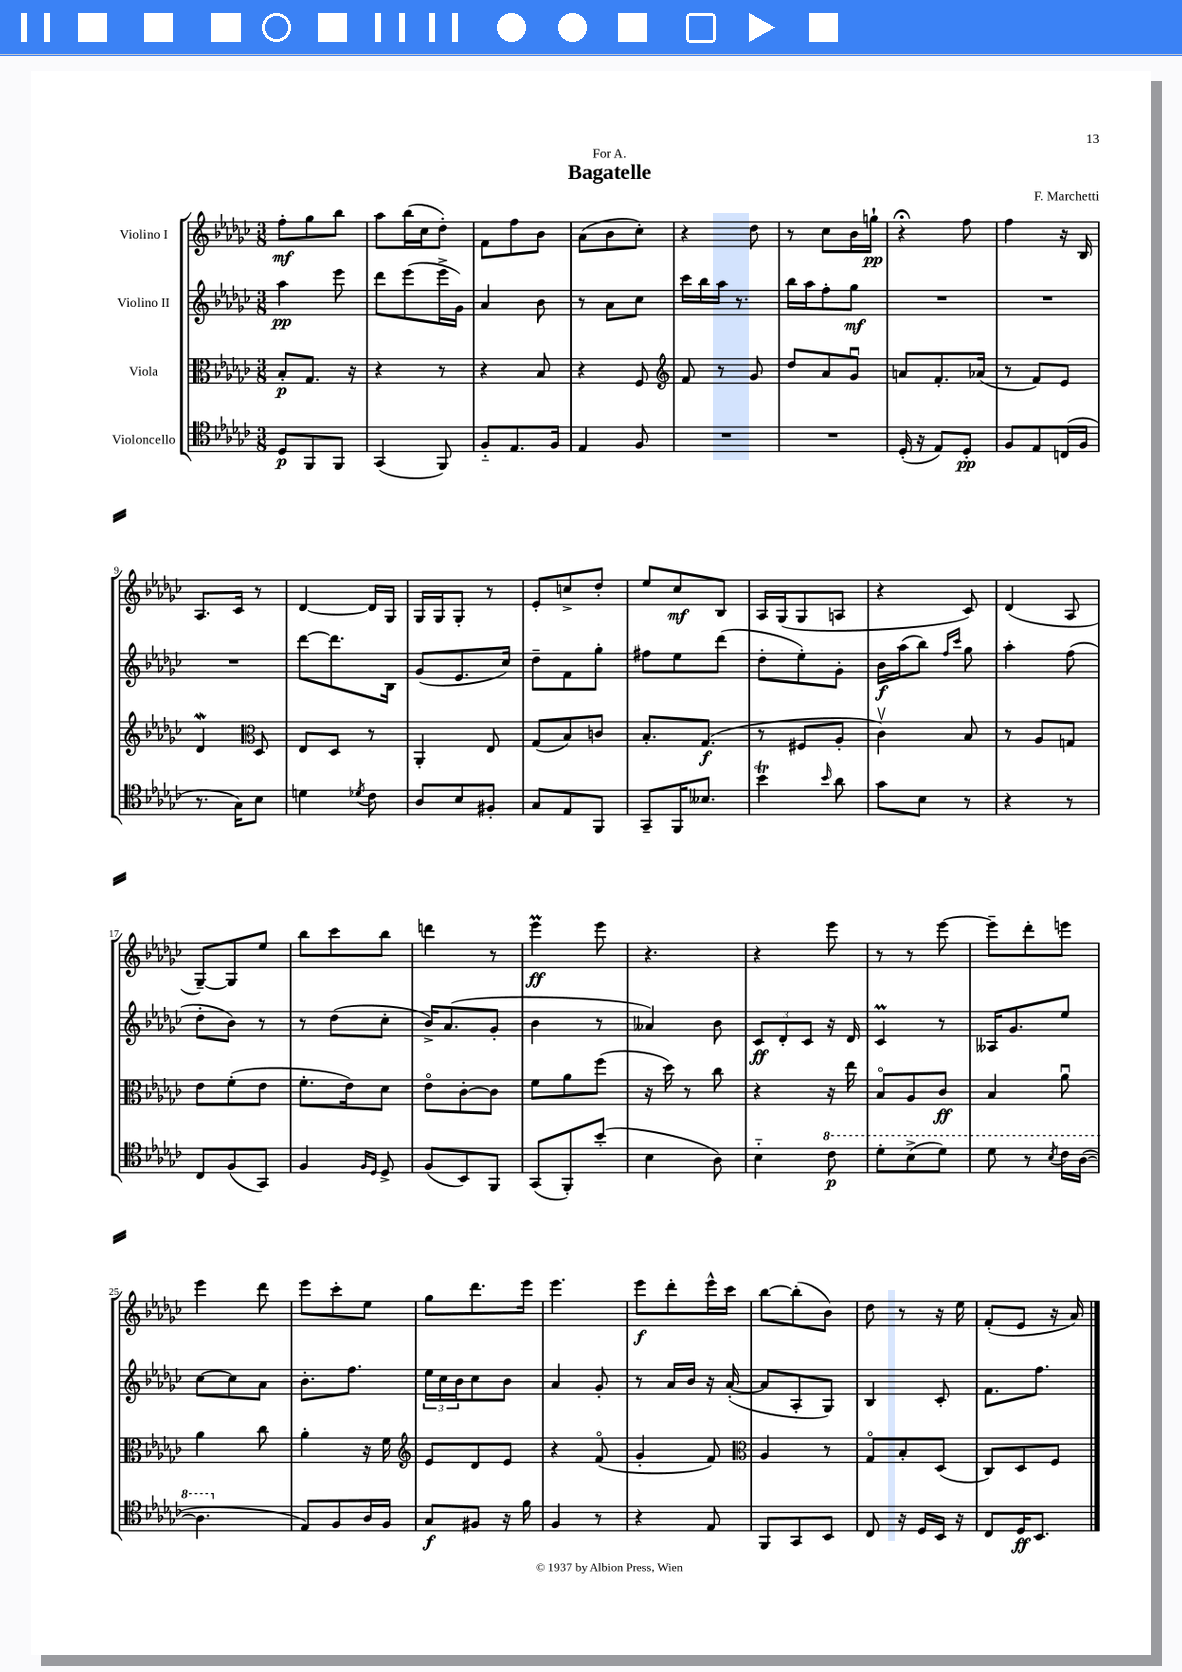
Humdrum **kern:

**kern	**kern	**kern	**kern
*staff4	*staff3	*staff2	*staff1
*clefC4	*clefC3	*clefG2	*clefG2
*k[b-e-a-d-g-c-]	*k[b-e-a-d-g-c-]	*k[b-e-a-d-g-c-]	*k[b-e-a-d-g-c-]
*M3/8	*M3/8	*M3/8	*M3/8
8D-	8B-'	4aa-	8ff'
8FF	8.G-	.	8gg-
8FF	.	8eee-	8bb-
.	16r	.	.
=	=	=	=
(4GG-	4r	8ddd-	8aa-
.	.	(8eee-	(16bb-
.	.	.	16cc-
8FF)	8r	16eee-^	8dd-')
.	.	16g-)	.
=	=	=	=
8F'~	4r	4a-	8f
8.E-	.	.	8ff
.	8B-	8b-	8b-
16F	.	.	.
=	=	=	=
4E-	4r	8r	(8a-
.	.	8a-	8b-
8F	8F	8cc-	8cc-')
=	=	=	=
*	*clefG2	*	*
4.r	8f	16ccc-	4r
.	.	16bb-	.
.	8r	16aa-	.
.	.	8.r	.
.	8g-	.	8dd-
=	=	=	=
4.r	8dd-	16bb-	8r
.	.	16aa-	.
.	8a-	8ff'	8cc-
.	8g-u	8gg-	16b-
.	.	.	16gg`
=	=	=	=
(16D-'	8a	4.r	4r;
16r	.	.	.
8E-)	8.f'	.	.
8D-'	.	.	8ff
.	(16a-	.	.
=	=	=	=
8F	8r	4.r	4ff
8E-	8f)	.	.
(16C	8e-	.	16r
16F	.	.	16B-
=	=	=	=
8.r	4d-	4.r	8.A-
16G-)	.	.	16c-
*	*clefC3	*	*
8B-	8D-	.	8r
=	=	=	=
4d	8E-	[8ddd-	[4d-
.	8D-	8.ddd-]	.
8qd-	.	.	.
8c-	8r	.	16d-]
.	.	16B-	16G-
=	=	=	=
8A-	4AA-'	(8g-	16G-
.	.	.	16G-
8B-	.	8.e-	8G-'
8F#'	8E-	.	8r
.	.	16cc-)	.
=	=	=	=
8G-	(8G-	8dd-~	8e-'
8E-	8B-)	8f	8cc^
8FF	8c	8gg-'	8dd-'
=	=	=	=
8GG-~	8.B-'	8ff#	8ee-
16FF	.	8ee-	8cc-
8.B--	(8.G-	.	.
.	.	(8ddd-	8B-
=	=	=	=
4b-	8r	8dd-'	16A-
.	.	.	(16G-
.	8F#	8ee-')	8G-
16qqb-	.	.	.
8a-	8A-'	8g-'	8A
=	=	=	=
8g-	4c-v)	16b-	4r
.	.	(16aa-	.
8B-	.	8bb-)	.
.	.	16qqff	.
.	.	16qqccc-	.
8r	8B-	8gg-	8c-)
=	=	=	=
4r	8r	4aa-'	(4d-
.	8A-	.	.
8r	8G	(8ff	8A-
=	=	=	=
8C-	8e-	8dd-'	[8G-~)
(8F	(8f'	8b-)	8G-]
8GG-)	8e-	8r	8ee-
=	=	=	=
4F	8.f'	8r	8bb-
.	.	(8dd-	8ccc-
.	16e-)	.	.
16qqF	.	.	.
16qqD-	.	.	.
8D-^	8d-	8cc-'	8bb-
=	=	=	=
(8F	8e-o	16b-^)	4ddd
.	.	(8.a-	.
8BB-)	[8c-'	.	.
8FF	8c-]	8g-'	8r
=	=	=	=
(8GG-	8f	4b-	4eee-
8FF')	8a-	.	.
(8b-'	(8ff	8r	8eee-
=	=	=	=
4B-	16r	4a--)	4.r
.	16dd-)	.	.
.	8r	.	.
8A-)	8cc-	8b-	.
=	=	=	=
4B-'~	4r	12c-	4r
.	.	12d-'	.
.	.	12c-	.
8cc-	16r	16r	8eee-
.	16ee-	16d-	.
=	=	=	=
8dd-'	8B-o	4c-	8r
(8b-^	8A-	.	8r
8dd-)	8c-	8r	[8eee-
=	=	=	=
8dd-	4B-	16A--	8eee-~]
.	.	8.g-	.
8r	.	.	8ddd-'
8qb-	.	.	.
16cc-	8a-u	8ee-	8eee
([16a-	.	.	.
=	=	=	=
4.a-]	4a-	[8cc-	4eee-
.	.	8cc-]	.
.	8cc-	8a-	8ddd-
=	=	=	=
8E-)	4a-'	8.b-'	8eee-
8F	.	.	8ccc-'
.	.	8.ff	.
16A-	16r	.	8ee-
16F	16f	.	.
=	=	=	=
*	*clefG2	*	*
8G-	8e-	24ee-	8gg-
.	.	24cc-	.
.	.	24b-	.
8F#	8d-	8cc-	8.ddd-
16r	8e-	8b-	.
16f	.	.	16eee-
=	=	=	=
4F	4r	4a-	4.eee-
8r	(8fo	8g-'	.
=	=	=	=
4r	4g-'	8r	8eee-
.	.	16a-	8ddd-'
.	.	16b-	.
8E-	8f)	16r	16eee-^^
.	.	([16a-'	16ccc-
=	=	=	=
*	*clefC3	*	*
8FF	4A-	8a-]	[8bb-
8GG-	.	8A-'	(8bb-']
8BB-	8r	8G-)	8b-)
=	=	=	=
8C-	8G-o	4B-	8dd-
16r	8B-'	.	8r
16D-	.	.	.
16BB-	(8D-	8c-'	16r
16r	.	.	16ee-
=	=	=	=
8C-	8C-)	8.f	(8f'
16D-	8D-	.	8e-
8.BB-	.	8.ff	.
.	8F	.	16r
.	.	.	16a-)
==	==	==	==
*-	*-	*-	*-
